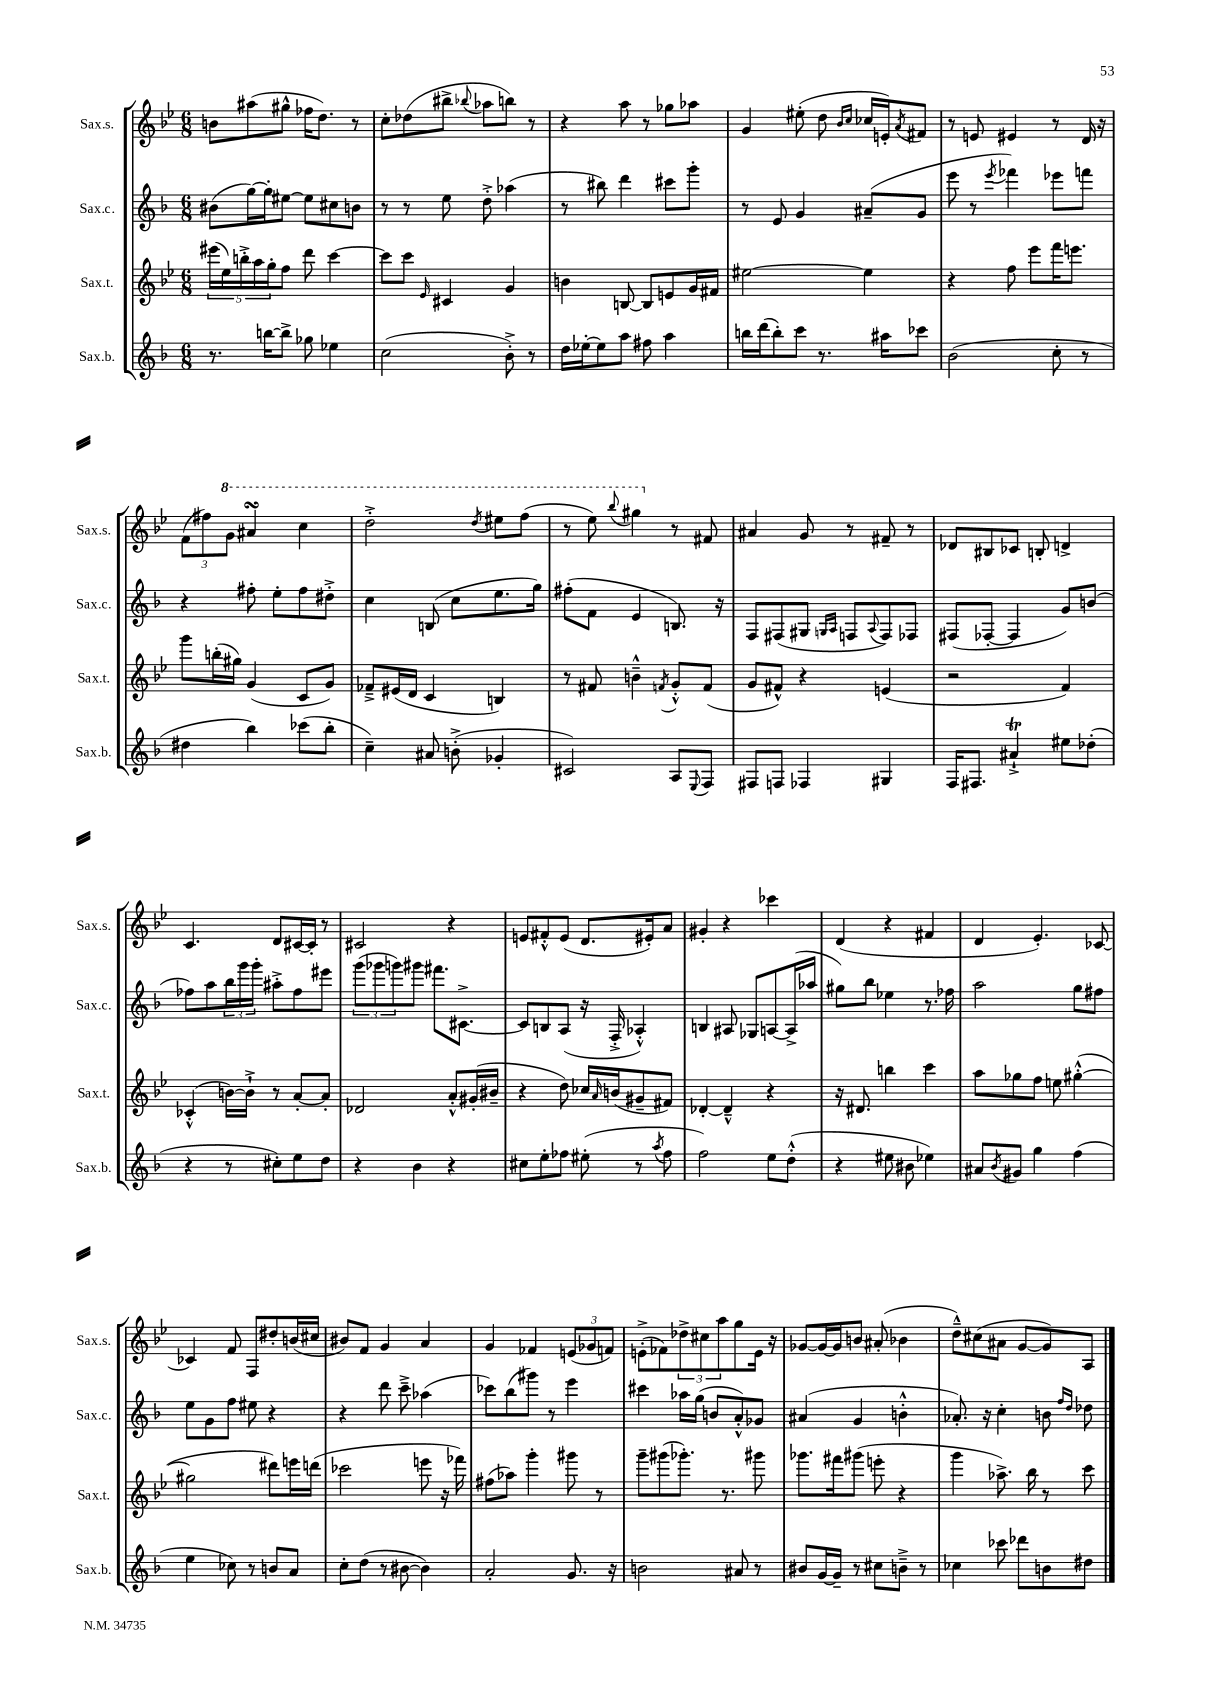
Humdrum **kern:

**kern	**kern	**kern	**kern
*staff4	*staff3	*staff2	*staff1
*clefG2	*clefG2	*clefG2	*clefG2
*k[b-]	*k[b-e-]	*k[b-]	*k[b-e-]
*M6/8	*M6/8	*M6/8	*M6/8
8.r	(20eee#\LL	(8b#\L	8b\L
.	20ee-\)	.	.
.	20bb'^\	.	.
.	.	[16gg\L)	(8aa#\
.	20aa\	.	.
[16bb\LK	.	16gg'\]J	.
.	20gg'\J	.	.
8bb^\]J	8ff\J	[8ee#\J	8gg#^^\J
8gg-\	8ddd\	8ee#\]L	16ff-\LK
.	.	.	8.dd\J)
4ee-\	[4ccc\	8cc#\	.
.	.	8b\J	8r
=	=	=	=
(2cc\	8ccc\]L	8r	8cc'\L
.	8ccc\J	8r	(8dd-\
.	16qqe-/	.	.
.	4c#/	8ee\	8bb#^\J
.	.	.	8qqbb-/
.	.	8dd'^\	8aa-\L
8b-'^\)	4g/	(4aa-\	8bb\J)
8r	.	.	8r
=	=	=	=
16dd\LL	4b\	8r	4r
[16ee-'\J	.	.	.
8ee-\]	.	8bb#\)	.
8aa\J	[8B/	4ddd\	8aa\
8ff#\	8B/]L	.	8r
4aa\	8e/	8ccc#\L	8gg-\L
.	16g/L	8ggg'\J	8aa-\J
.	16f#/JJ	.	.
=	=	=	=
16bb\LL	[2ee#\	8r	4g/
(16ddd\J	.	.	.
8bb'\)	.	8e/	.
8ccc\J	.	4g/	(8ee#'\
8.r	.	.	8dd\
.	.	.	16qqb-/LL
.	.	.	16qqcc/JJ
.	4ee#\]	(8a#~/L	16cc-/LL
16aa#\LK	.	.	16e'/J)
.	.	.	8qa/
8ccc-\J	.	8g/J	8f#/J
=	=	=	=
(2b-\	4r	8eee\	8r
.	.	8r	8e/
.	.	8qeee/	.
.	8ff\	4fff-\)	4e#/
.	8eee-\L	.	.
8cc'\	16fff\K	8eee-\L	8r
.	8.eee\J	.	.
8r	.	8fff\J	16d/
.	.	.	16r
=	=	=	=
4dd#\	8ggg\L	4r	(12f\L
.	.	.	12ff#\)
.	(16bb'\L	.	.
.	.	.	12gg\J
.	16gg#\JJ)	.	.
4bb-\)	(4g/	8ff#'\	4aa#/
.	.	8ee'\L	.
(8ccc-\L	8c/L	8ff#\	4ccc\
8bb-'\J	8g/J)	8dd#'^\J	.
=	=	=	=
4cc~\)	8f-~^/L	4cc\	2ddd'^\
.	(16e#/L	.	.
.	16d/JJ	.	.
8a#/	4c/	(8B/	.
(8b'^\	.	8cc\L	.
.	.	.	8qddd/
4g-'/	4B/)	8.ee\	8eee#\L
.	.	.	(8fff\J
.	.	16gg\Jk)	.
=	=	=	=
2c#/)	8r	(8ff#'\L	8r
.	8f#/	8f\J	8eee-\)
.	.	.	8qqbbb-/
.	4b~^^\	4e/	4ggg#\
.	8qf/	.	.
8A/L	8g'^^/L	8.B/)	8r
8qqE/	.	.	.
8F/J	(8f/J	.	8f#/
.	.	16r	.
=	=	=	=
8F#/L	8g/L	8F/L	4a#/
8F/J	8f#^^/J)	(8F#/	.
4F-/	4r	8G#/J	8g/
.	.	16qqG/LL	.
.	.	16qqA/JJ	.
.	.	8F/L	8r
.	.	8qqA/	.
4G#/	(4e/	8F/)	8f#~/
.	.	8F-/J	8r
=	=	=	=
16F/LK	2r	(8F#/L	8d-/L
8.F#/J	.	.	.
.	.	[8F-'/J	8B#/
4a#`^/	.	4F-/]	8c-/J
.	.	.	8B'/
8ee#\L	4f/)	8g/L)	4d^/
(8dd-'\J	.	(8b/J	.
=	=	=	=
4r	(4c-'^^/	8ff-\L)	4.c/
.	.	8aa\	.
8r	[16b\LL)	24bb-\L	.
.	.	24ggg\	.
.	16b`^\]JJ	.	.
.	.	24ggg'\JJ	.
8cc#'\L)	8r	8aa#'^\L	8d/L
8ee\	[8a'/L	8ff-\	[16c#/L
.	.	.	16c#'/]JJ
8dd\J	8a'/]J	8eee#\J	8r
=	=	=	=
4r	2d-/	(12ggg\L	2c#/
.	.	12ggg-\	.
.	.	12ggg\)	.
4b-\	.	8ggg#\J	.
.	.	8.fff#\L	.
4r	8a'^^/L	.	4r
.	.	[8.c#^\J	.
.	(16g#'/L	.	.
.	16b#~/JJ	.	.
=	=	=	=
8cc#\L	4r	8c#/]L	8e/L
8ee'\	.	8B/	8f#'^^/
8ff-\J	8dd\)	(8A/J	(8e/J
(8ee#'\	16cc-/LL	16r	8.d/L
.	16qqa/	.	.
.	(16b/J	16F'^/	.
8r	8g#~/	4A-'^^/)	.
.	.	.	16e#'/k)
8qaa/	.	.	.
8ff-\	8f#/J)	.	8a/J
=	=	=	=
2ff\)	[4d-'/	4B/	4g#'/
.	4d-~^^/]	8A#/	4r
.	.	8G-/L	.
8ee\L	4r	[8A/	4ccc-\
(8dd'^^\J	.	(16A^/]L	.
.	.	16aa-/JJ	.
=	=	=	=
4r	16r	8gg#\L)	(4d/
.	8.d#/	.	.
.	.	8bb-\J	.
8ee#\	4bb\	4ee-\	4r
8b#\	.	.	.
4ee-\)	4ccc\	8.r	4f#/
.	.	16ff-\	.
=	=	=	=
8a#/L	8aa\L	2aa\	4d/
8qb-/	.	.	.
8g#/J	8gg-\	.	.
4gg\	8ff\J	.	4.e-'/)
.	8ee\	.	.
(4ff\	([4gg#'^^\	8gg\L	.
.	.	8ff#\J	[8c-/
=	=	=	=
4ee\	2gg#\]	8ee\L	4c-/]
.	.	8g\	.
8cc-\)	.	8ff\J	8f/
8r	.	8ee#\	8F/L
8b/L	8ddd#\L)	4r	8dd#'/
8a/J	16eee\L	.	(16b/L
.	(16ddd\JJ	.	16cc#/JJ
=	=	=	=
8cc'\L	2ccc-\	4r	8b#/L)
(8dd\J	.	.	8f/J
8r	.	8ddd\	4g/
[8b#\	.	8ccc~^\	.
4b#\])	8eee\	(4aa-\	4a/
.	16r	.	.
.	16fff-\)	.	.
=	=	=	=
2a'/	(8ff#\L	8ccc-\L)	4g/
.	8aa-\J)	(8bb-\	.
.	4ggg'\	8ggg#\J)	4f-/
.	.	8r	.
8.g/	8ggg#\	4eee\	(12e/L
.	.	.	12g-/
.	8r	.	.
.	.	.	12f/J)
16r	.	.	.
=	=	=	=
2b\	8ggg~\L	4ccc#\	(8e'^\L
.	(8ggg#\	.	8f-\)
.	8.ggg-'\J)	16aa-\LL	12dd-^\
.	.	(16gg\JJ	.
.	.	.	12cc#\
.	.	8b/L	.
.	.	.	12aa\
.	8.r	.	.
8a#/	.	8a'^^/)	8gg\
8r	8ggg#\	8g-/J	16e\Jk
.	.	.	16r
=	=	=	=
8b#/L	8.ggg-\L	(4a#/	[8g-/L
[16g/L	.	.	16g-/_L
16g~/]JJ	16fff#\k	.	16g-/]J
8r	(8ggg#\J	4g/	8b/J
8cc#\L	8eee'\	.	(8a#'/
8b~^\J	4r	4b'^^\	4b-\
8r	.	.	.
=	=	=	=
4cc-\	4ggg\	8.a-'/)	8dd~^^\L)
.	.	.	(8cc#\
.	.	16r	.
8ccc-\	8.aa-^\)	4cc'\	8a#\J
8ddd-\L	.	.	[8g/L
.	16bb-\	.	.
8b\	8r	8b\	8g/])
.	.	16qqff/LL	.
.	.	16qqdd/JJ	.
8dd#\J	8ccc\	8dd-\	8A/J
==	==	==	==
*-	*-	*-	*-
